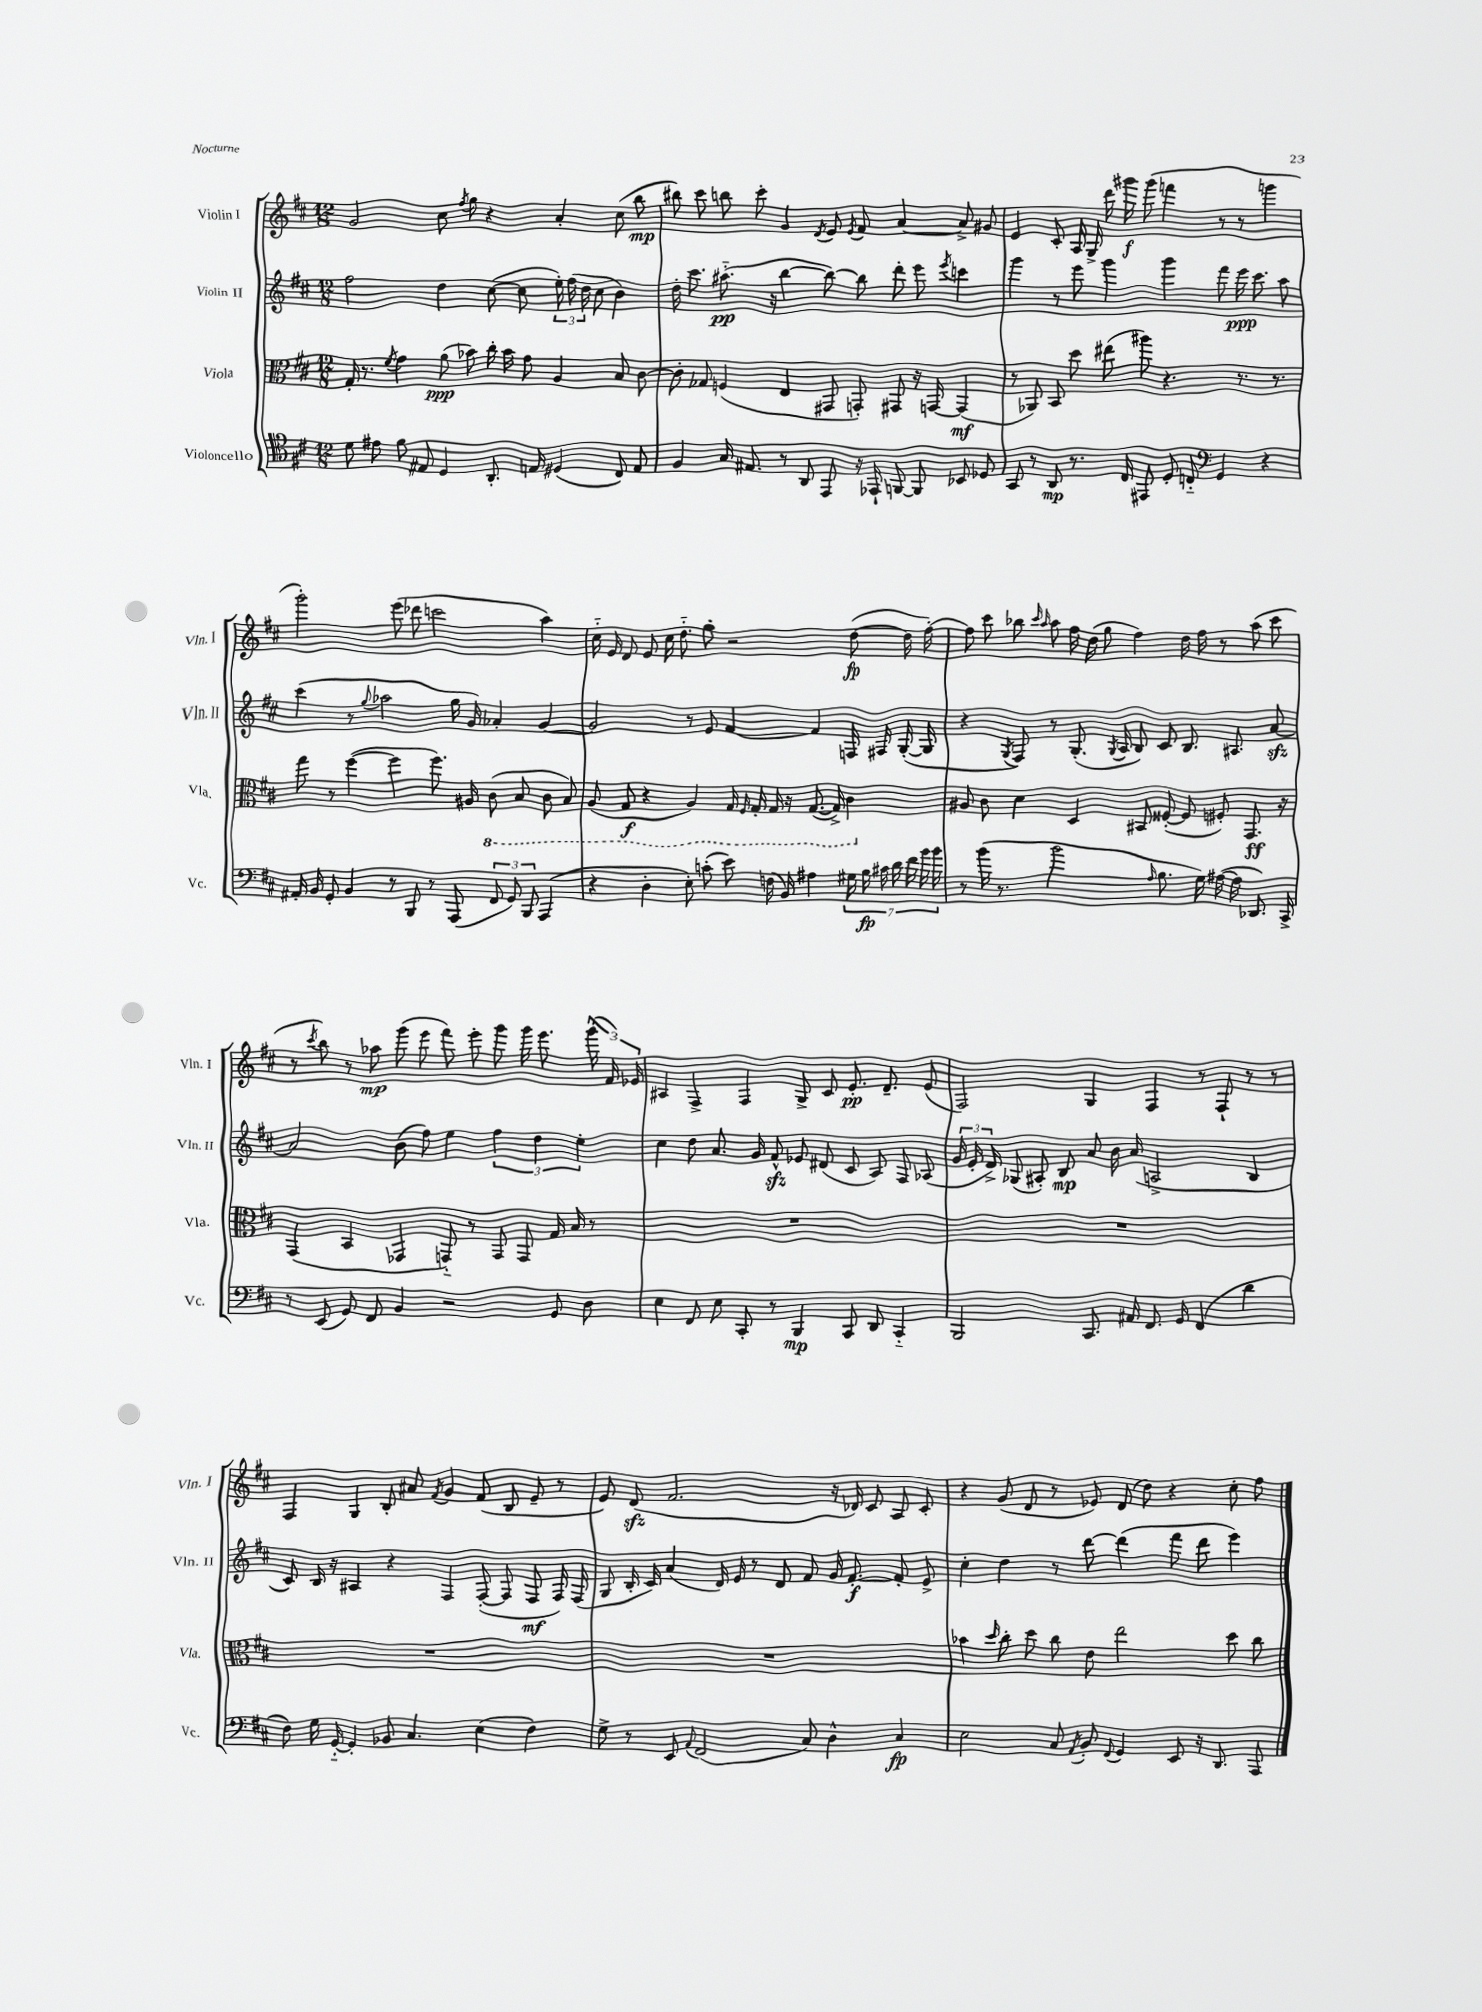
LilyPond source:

<<
\new StaffGroup <<
\new Staff = "s0" \with { instrumentName = "Violin I" shortInstrumentName = "Vln. I" } {
    \clef treble \key d \major \numericTimeSignature \time 12/8
    \autoBeamOff g'2 cis''8 \acciaccatura { fis''8 } g''8 r4 a'4-. cis''8( b''8\mp |
    bis''8) cis'''8 b''8 cis'''8-. g'4 \acciaccatura { d'8 } e'8 \acciaccatura { e'8 } fis'8 a'4~ a'8-> gis'8 |
    e'4 cis'8-. a16 g16-> d'''16 gis'''16\f gis'''8( f'''4 r8 r8 g'''4 |
    g'''2-.) e'''8( des'''8 c'''2 a''4) |
    cis''16-_ e'16 d'8 e'8 cis''16 d''8.-_ g''8-. r2 d''8~\fp( d''16 fis''16~-.) |
    fis''8 cis'''8 bes''8 \grace { cis'''16 a''16 } a''8 fis''16 d''16( g''8 fis''4) d''16 fis''16 r8 a''8( cis'''8 |
    r8 \acciaccatura { cis'''8 } b''8) r8 aes''8\mp g'''8( e'''8 fis'''8) e'''8-. g'''8 g'''16 e'''8. \tuplet 3/2 { g'''16-.( fis'16) ees'16 } |
    ais4 fis4-> fis4 g8-> cis'8 e'8.-.\pp d'8.-- e'8( |
    fis2) g4 fis4 r8 fis8-! r8 r8 |
    fis4 g4 b8-. ais'8 \acciaccatura { fis'8 } g'4 fis'8( b8 e'8-- r8 |
    e'8) d'8\sfz( fis'2. r16 des'16) cis'8 a8 cis'8-. |
    r4 g'8( d'8 r8 ees'8) d'8( d''8) r4 cis''8-. fis''8 \bar "|." |
}
\new Staff = "s1" \with { instrumentName = "Violin II" shortInstrumentName = "Vln. II" } {
    \clef treble \key d \major \numericTimeSignature \time 12/8
    \autoBeamOff fis''2 d''4 cis''8~( cis''8 \tuplet 3/2 { e''16-.) fis''16( d''16 } cis''8 b'4) |
    d''16-. cis'''8. ais''8.-_\pp( r16 b''4~ b''8~) b''8 d'''8-. e'''8 \acciaccatura { e'''8 } c'''4 |
    g'''4 r8 e'''8 g'''4 g'''4 fis'''8 e'''16\ppp cis'''8. a''8 |
    cis'''4( r8 \appoggiatura { g''8 } aes''2 g''16 g'16) aes'4-. g'4~ |
    g'2 r8 e'8 fis'4~ fis'4 f16 fis16 g16~-.( g16 |
    r4 \acciaccatura { g8 } fis8) r8 g8.-.( \acciaccatura { g8 } a16 b8) cis'8 b8. ais8. a'8~\sfz |
    a'2 b'8( fis''8) e''4 \tuplet 3/2 { fis''4 d''4 e''4-. } |
    cis''4 d''8 a'8. g'16 fis'8-^\sfz ees'8 dis'8( cis'8 a8) fis8 aes8( |
    \tuplet 3/2 { g'16 e'16-. d'16->) } ges8( ais8-.) b8\mp a'8 b'16 a'16( a2-> b4 |
    cis'8) b16 r16 ais4 r4 fis4 fis8~-.( fis8 fis8\mf fis16) fis16( |
    g8 b16-. cis'16) a'4( d'16) e'16 r8 d'8 fis'8 g'16 fis'8.~-.\f fis'8-. e'8-> |
    cis''4-. d''4 r8 d'''8~ d'''4( fis'''8 d'''8 e'''4) \bar "|." |
}
\new Staff = "s2" \with { instrumentName = "Viola" shortInstrumentName = "Vla." } {
    \clef alto \key d \major \numericTimeSignature \time 12/8
    \autoBeamOff g16-. r8. \acciaccatura { fis'8 } g'4 a'8\ppp( bes'8) cis''16-. bes'16 g'8 a4 b8 cis'8~ |
    cis'8-. ges8 f4( e4 gis,8 g,8-.) gis,8 r16 g,16~ g,4\mf( |
    r8 aes,8) b,8 d''8 eis''8( ais''8) r4. r8. r8. |
    g''8 r8 fis''4~( fis''4 fis''8.) ais16 \ottava #-1 cis8( b,8 cis8 b,8) |
    a,8( g,8\f r4 a,4) g,16 \grace { fis,16 } g,16-. g,16 r16 g,8.~( g,16->) cis4 \ottava #0 |
    ais8 cis'8 d'4 d4 bis,8 fisis8~-.( fisis8 fis8-.) g,8.\ff r16 |
    g,4( b,4 ges,4 g,8-_) r8 g,8 g,8 g16 b16 r8 |
    R1. |
    R1. |
    R1. |
    R1. |
    bes'4 \grace { d''16 } cis''8-. d''8 cis''8 e'8 e''2 d''8 cis''8 \bar "|." |
}
\new Staff = "s3" \with { instrumentName = "Violoncello" shortInstrumentName = "Vc." } {
    \clef tenor \key d \major \numericTimeSignature \time 12/8
    \autoBeamOff d'8 eis'8 fis'8 eis8 d4 a,8.-. e16 dis4( cis8) e8 |
    fis4 g16 eis8. r8 a,8 e,8 r16 ees,16-! f,8~ f,8 bes,8 des8 |
    g,8 r8 a,8\mp r8. cis16 eis,8 d8-. c8-_ \clef bass g,4 r4 |
    ais,16-. b,16 g,8-. b,4 r8 b,,8 r8 a,,8( \tuplet 3/2 { fis,8 g,8) b,,8 } a,,4( |
    r4 d4-. e8-.) c'8-.( e'8) f16( b,16) ais4 \tuplet 7/4 { gis16 b16\fp cis'16 d'16 fis'16 b'16 b'16 } |
    r8 b'16( r8. b'2 \grace { a16 } b8. g16) ais16~( ais16 des,8.) cis,16-> |
    r8 e,8( g,8) fis,8 b,4 r2 g,8 d8 |
    e4 fis,8 e8 cis,8-. r8 b,,4\mp cis,8 d,8 cis,4-_ |
    b,,2 cis,8. ais,16 fis,8. g,16 fis,4( d'4 |
    fis8) g16 g,16~-_ g,4-. bes,8 cis4. e4( fis4) |
    g8-> r8 e,8 \appoggiatura { a,8 } fis,2( cis8) d4-^ cis4\fp |
    e2 cis8 \acciaccatura { a,8 } b,8-. \appoggiatura { fis,8 } g,4 e,8 r16 d,8. a,,8 \bar "|." |
}
>>
>>
\layout { \context { \Score \remove "Bar_number_engraver" } }
